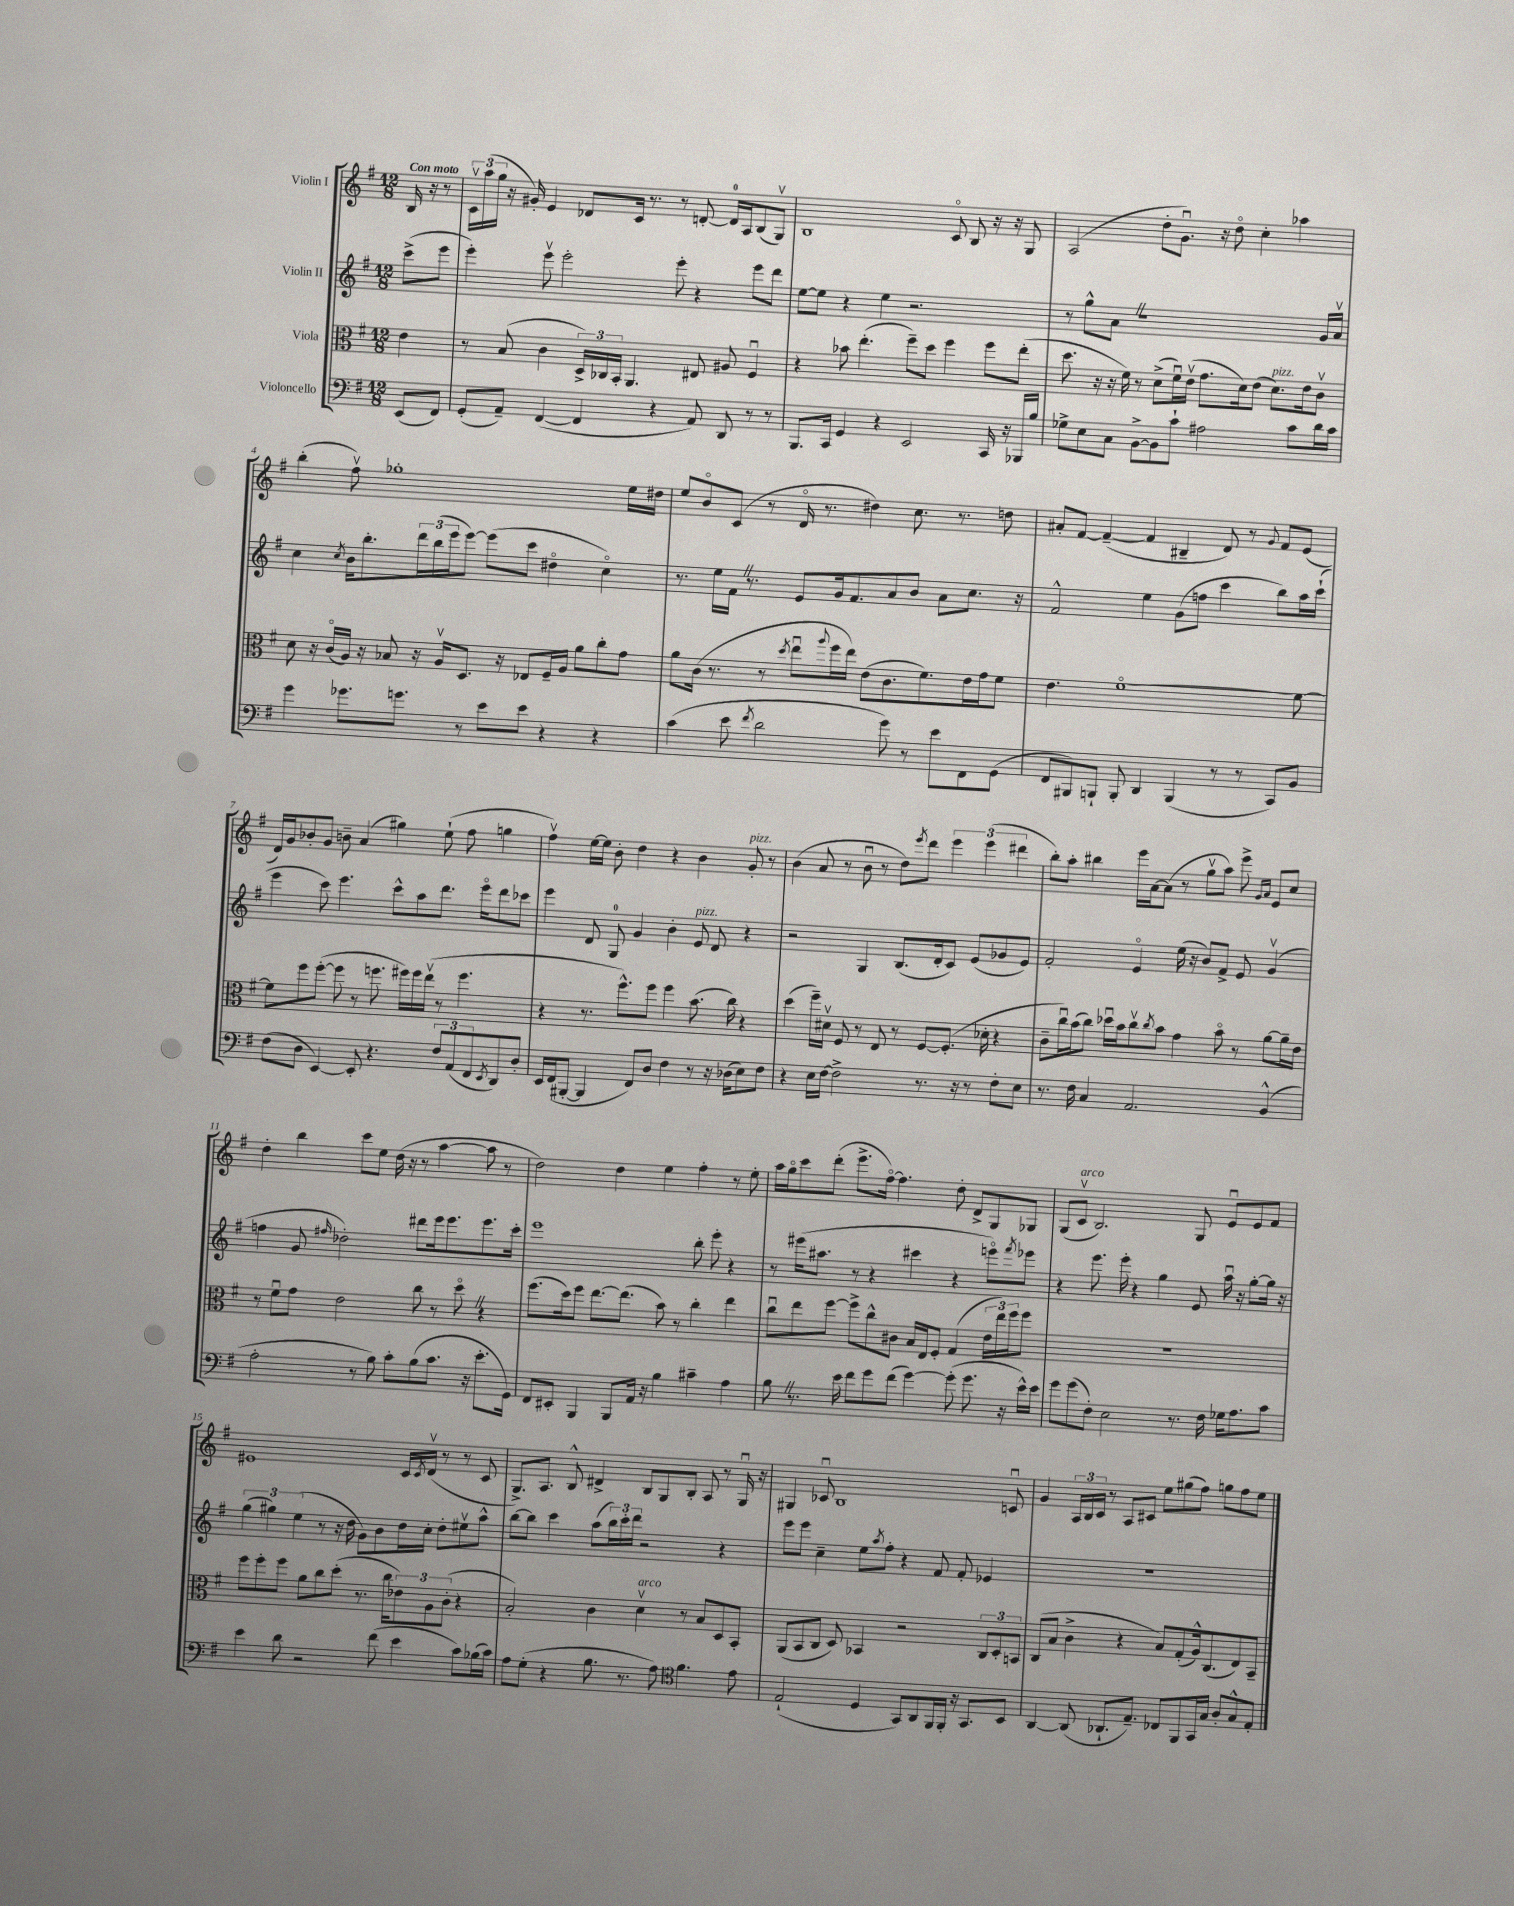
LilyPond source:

<<
\new StaffGroup <<
\new Staff = "s0" \with { instrumentName = "Violin I" } {
    \clef treble \key g \major \numericTimeSignature \time 12/8 \partial 4 \tempo "Con moto"
    b16 r16 r8 |
    \tuplet 3/2 { c'16\upbow a''16( g''16 } r16 gis'16-.) e'4 des'8 c'16 r8. r8 d'8~-. d'16-0 a16 b8( g8\upbow) |
    b1 c'8\flageolet b8 r16 r16 g8 |
    a2( d''8-. g'8.\downbow) r16 d''8\flageolet c''4-. aes''4 |
    b''4-.( fis''8\upbow) ges''1-. e''16 dis''16 |
    e''8 b'8\flageolet c'8( r8 d'16\flageolet r8. dis''4) c''8. r8. d''8 |
    ais'8-. fis'8~ fis'4~--( fis'4 bis4-- d'8) r8 \appoggiatura { g'8 } fis'8 e'8( |
    d'16) g'16 bes'8-. g'8 b'8-- a'4( gis''4) e''8-!( fis''8 g''4 |
    fis''4\upbow) e''16~ e''16 b'8-. d''4 r4 b'4 g'8-.^\markup { \italic "pizz." } r8 |
    b'4( a'8 r8 b'8\downbow r8 d''8) \acciaccatura { e'''8 } d'''8 \tuplet 3/2 { e'''4 e'''4( dis'''4 } |
    b''8-.) a''8-. bis''4 e'''16 a'16~ a'8( r8 g''8\upbow a''8) e'''8-> \grace { g'16 a'16 } e'8 c''8 |
    d''4-. b''4 c'''8 e''8 d''16( r16 r8 a''4~ a''8 r8 |
    d''2) d''4 e''4 fis''4-. r8 e''8-. |
    a''16 g''16\flageolet c'''8 d'''8-.( e'''8.-> fis''16~\flageolet) fis''4. d''8-. d'8-> g8 ges8 |
    g8( c'8\upbow^\markup { \italic "arco" } b2.) g8 e'8\downbow e'8 fis'8 |
    eis'1 c'16 \acciaccatura { c'8 } d'16\upbow( r8 r8 c'8 |
    g8.->) a8. b8-^ dis'4-> b8 g8 b8-. a8 r8 g16\downbow r16 |
    gis4 ces'8\downbow b1 c'8\downbow |
    g'4 \tuplet 3/2 { a16 b16 c'16 } r8 a8 cis'8 e''8 gis''8( fis''8) g''8 fis''8 e''8 \bar "|." |
}
\new Staff = "s1" \with { instrumentName = "Violin II" } {
    \clef treble \key g \major \numericTimeSignature \time 12/8 \partial 4
    c'''8->( e'''8 |
    e'''4-.) e'''8\upbow e'''2-. e'''8-. r4 e'''8 d'''8 |
    e''8~ e''8 r4 e''4 r2. |
    r8 g''8-^ a'8 \once \override BreathingSign.text = \markup { \musicglyph "scripts.caesura.straight" } \breathe r1 g'16 a'16\upbow |
    c''4 \acciaccatura { c''8 } b'16 b''8.-. \tuplet 3/2 { d'''16 b''16( e'''16 } e'''8~) e'''8( c'''8 dis''4\flageolet c''4\flageolet) |
    r8. e''16 fis'16 \once \override BreathingSign.text = \markup { \musicglyph "scripts.caesura.straight" } \breathe r8. e'8 g'16 fis'8. a'8 b'8 a'8 c''8. r16 |
    fis'2-^ e''4 g'8( f''8 c'''4 b''8) a''16 c'''16-!( |
    e'''4 c'''8) e'''4. c'''8-^ a''8 d'''8. e'''16\flageolet d'''8 ces'''8 |
    e'''4 d'8 g8-0 g'4 b'4-. e'8^\markup { \italic "pizz." } d'8 r4 |
    r2 g4 b8.( d'16-. c'8) e'8( ges'8 e'8) |
    fis'2-. e'4\flageolet e''16( r16 b'8) fis'8-> e'8 g'4\upbow( |
    f''4 g'8 \grace { fis''16 } des''2-.) dis'''8 e'''16 e'''8. e'''8. c'''16-. |
    e'''1 b''8-. e'''8-. r4 |
    r8 eis'''16( ais''8. r8 r4 cis'''4 r4 e'''8\flageolet) \acciaccatura { fis'''8 } ees'''8 |
    r4 e'''8. e'''16-. r4 g''4 e'8 a''16\downbow r16 g''8~-. g''16 r16 |
    \tuplet 3/2 { g''4( gis''4) e''4( } r8 r16 d''16 g'8) b'8 d''16 c''16-. d''8-. eis''8\upbow a''8-^ |
    b''8~ b''8 c'''4 a''8( \tuplet 3/2 { b''16) c'''16-. d'''16 } r2 r4 |
    e'''8 e'''8 c''4-- e''8 \acciaccatura { a''8 } fis''8-. r4 fis'8 fis'8-. ees'4 |
    R1. \bar "|." |
}
\new Staff = "s2" \with { instrumentName = "Viola" } {
    \clef alto \key g \major \numericTimeSignature \time 12/8 \partial 4
    e'4 |
    r8 b8( c'4 \tuplet 3/2 { d16->) ces16 b,16-. } a,4. eis8 ais8 fis4\downbow |
    r4 bes'8 e''4.-.( fis''8--) d''8 fis''4 fis''8 e''8-.( |
    d''8. r16 r16 fis'16) r8 d'8->( fis'16\downbow) e'16\upbow( g'8. d'16) e'8( d'8.^\markup { \italic "pizz." }) e'16 c'8\upbow |
    d'8 r16 c'16\flageolet( a16) r16 bes8 r16 a16\upbow d8. r16 ees8 fis16-- a16 a'8 c''8-. g'8 |
    a'8 c'16( r8. r8 \acciaccatura { d''8 } e''8\downbow \appoggiatura { a''8 } fis''16 e''16) e'8( c'8. fis'8.) e'16 g'16 fis'8 |
    e'4. fis'1~\flageolet fis'8~ |
    fis'8 fis''8 fis''8~-.( fis''8 r8 f''8. fis''16) fis''16 e''16\upbow( r8 fis''4. |
    r4 r8. fis''8.-^) fis''8 fis''4 b'8.( c''16) r4 |
    d''4( fis''16--) dis'16\upbow fis8 r8 e8 r8 fis8~ fis8.-.( des'16-. r4 |
    c'8-- c''16\downbow) b'16( c''8) des''16\downbow b'16 c''8\upbow \acciaccatura { c''8 } b'8 g'4 b'8\flageolet r8 a'8~ a'16-- e'16 |
    r8 fis'8\downbow g'8 e'2 c''8 r8 d''8\flageolet \once \override BreathingSign.text = \markup { \musicglyph "scripts.caesura.straight" } \breathe r4 |
    fis''8.( d''16) fis''8 e''8.~ e''8.( b'8) r8 c''4-. e''4 |
    c''8\downbow e''8 fis''8~ fis''8-> c''8-^ cis'8 b16 e16 fis8-. g4( \tuplet 3/2 { e'16 e''16) fis''16 } fis''8 |
    R1. |
    fis''8 fis''8-. fis''8 a'8 c''8 d''8-.( r8. c''16 \tuplet 3/2 { ees'8) a8 c'8-.( } r4 |
    b2-.) c'4 d'4\upbow^\markup { \italic "arco" } r8 b8 d8 b,8-. |
    a,8( b,8 c8 d8) bes,4 r2 \tuplet 3/2 { c8 d8-. b,8 } |
    c8( b8 c'4-> r4 b8) g8-.( a16-^) c8.( e8) b,8-- \bar "|." |
}
\new Staff = "s3" \with { instrumentName = "Violoncello" } {
    \clef bass \key g \major \numericTimeSignature \time 12/8 \partial 4
    e,8( fis,8) |
    g,8-.( a,8--) fis,4~( fis,4 r4 a,8) d,8 r8 r8 |
    b,,8. c,16 g,4 r4 e,2 c,16 r16 bes,,16 b16 |
    ges8-> e8 c8 b,8~-> b,8 c'8-! ais2 c'8 d'16 c'16 |
    g'4 ges'8. g'8. r8 e'8 e'8 r4 r4 |
    c'4( e'8 \acciaccatura { fis'8 } d'2 g'8) r8 e'8 fis,8 g,8( |
    fis,8 bis,,8) b,,8-! b,,8-. d,4 b,,4( r8 r8 c,8) b,8 |
    fis8( d8 e,4~) e,8-. r4. \tuplet 3/2 { fis8 a,8( fis,8 } \acciaccatura { e,8 } d,8) d8-. |
    e,16 fis,16( bis,,8~-. bis,,4 fis,8) d8 fis4 r8 r16 des16( e8) fis8 |
    r4 e16 fis16~ fis2-> r8. r16 r8 fis8-. e8 |
    r8. fis16 c4 a,2. b,4-^( |
    a2-. r8 b8) c'8-. b8( c'8. r16 e'8.-. g,16) |
    fis,8 eis,8-. b,,4 b,,8 a,16 r16 b4 cis'4-- a4 |
    b8 \once \override BreathingSign.text = \markup { \musicglyph "scripts.caesura.straight" } \breathe r8. e'16 fis'8 g'8 fis'8( g'4~) g'8-.( g'8. r16 e'16-^) e'16 |
    g'8 g'8( fis8-.) e2 r8. fis16 ges16 a8. c'8 |
    e'4 d'8 r2 fis'8( e'4 c'8) bes16( c'16) |
    a8 g8-.( r4 b8. r8. a8) \clef tenor fis'4. e'8 |
    e2-!( d4 g,8) a,8 fis,16 fis,16-. r16 g,8. b,8 |
    a,4~ a,8( aes,8.-! e8.--) ces8 fis,8 g,16 g16 a8-. g8-^ e8-. \bar "|." |
}
>>
>>
